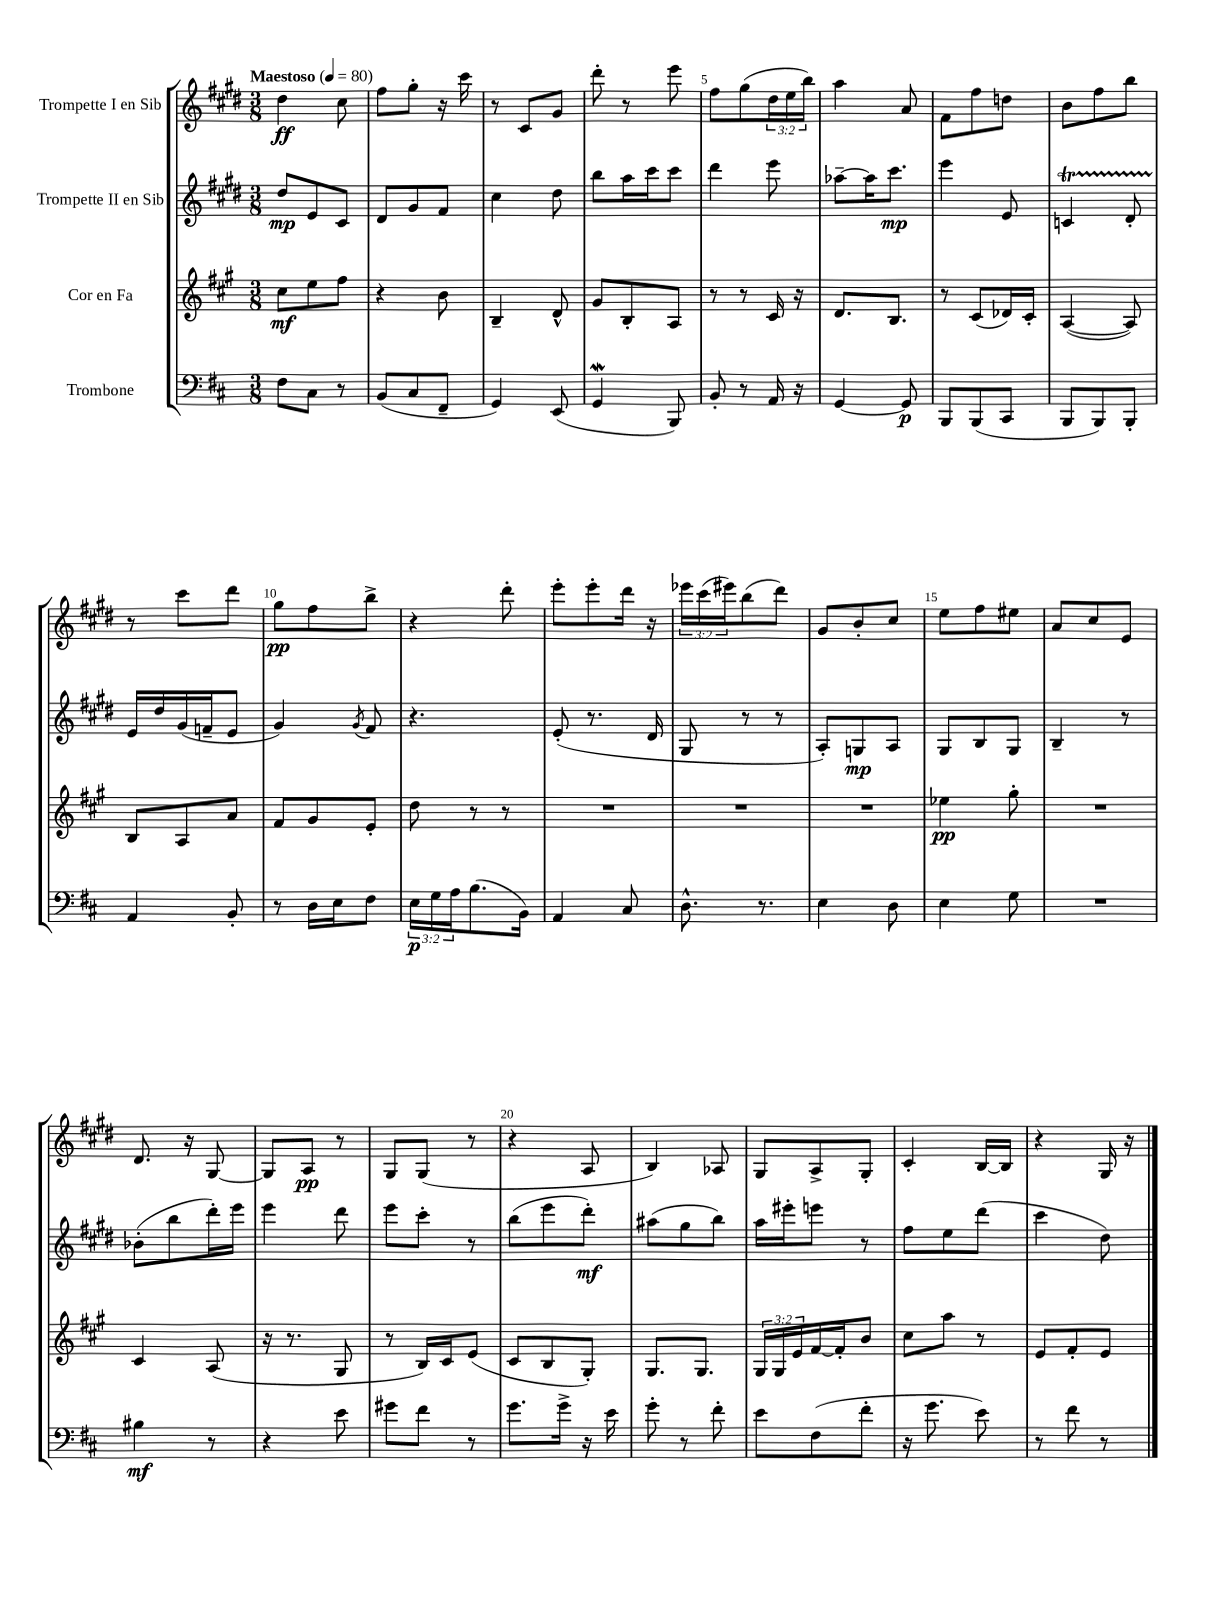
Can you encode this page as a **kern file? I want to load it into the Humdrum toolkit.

**kern	**dynam	**kern	**dynam	**kern	**dynam	**kern	**dynam
*part4	*part4	*part3	*part3	*part2	*part2	*part1	*part1
*staff4	*staff4	*staff3	*staff3	*staff2	*staff2	*staff1	*staff1
*I"Trombone	*	*I"Cor en Fa	*	*I"Trompette II en Sib	*	*I"Trompette I en Sib	*
*clefF4	*	*clefG2	*	*clefG2	*	*clefG2	*
*k[f#c#]	*	*k[f#c#g#]	*	*k[f#c#g#d#]	*	*k[f#c#g#d#]	*
*M3/8	*	*M3/8	*	*M3/8	*	*M3/8	*
*MM80	*	*MM80	*	*MM80	*	*MM80	*
=1	=1	=1	=1	=1	=1	=1	=1
!	!	!	!	!	!	!LO:TX:a:B:t=Maestoso	!
8F#\L	.	8cc#\L	mf	8dd#/L	mp	4dd#\	ff
8C#\J	.	8ee\	.	8e/	.	.	.
8r	.	8ff#\J	.	8c#/J	.	8cc#\	.
=2	=2	=2	=2	=2	=2	=2	=2
(8BB/L	.	4r	.	8d#/L	.	8ff#\L	.
8C#/	.	.	.	8g#/	.	8gg#'\J	.
8FF#~/J	.	8b\	.	8f#/J	.	16r	.
.	.	.	.	.	.	16ccc#\	.
=3	=3	=3	=3	=3	=3	=3	=3
4GG/)	.	4B~/	.	4cc#\	.	8r	.
.	.	.	.	.	.	8c#/L	.
(8EE/	.	8d^^/	.	8dd#\	.	8g#/J	.
=4	=4	=4	=4	=4	=4	=4	=4
4GGw/	.	8g#/L	.	8bb\L	.	8ddd#'\	.
.	.	8B'/	.	16aa\L	.	8r	.
.	.	.	.	16ccc#\J	.	.	.
8BBB/)	.	8A/J	.	8ccc#\J	.	8eee\	.
=5	=5	=5	=5	=5	=5	=5	=5
8BB'/	.	8r	.	4ddd#\	.	8ff#\L	.
8r	.	8r	.	.	.	(8gg#\	.
16AA/	.	16c#/	.	8eee\	.	24dd#\L	.
.	.	.	.	.	.	24ee\	.
16r	.	16r	.	.	.	.	.
.	.	.	.	.	.	24bb\JJ)	.
=6	=6	=6	=6	=6	=6	=6	=6
[4GG/	.	8.d/L	.	[8aa-X~\L	.	4aa\	.
.	.	.	.	16aa-\K]	.	.	.
.	.	8.B/J	.	8.ccc#\J	mp	.	.
8GG/]	p	.	.	.	.	8a/	.
=7	=7	=7	=7	=7	=7	=7	=7
8BBB/L	.	8r	.	4eee\	.	8f#\L	.
(8BBB/	.	(8c#/L	.	.	.	8ff#\	.
8CC#/J	.	16d-X/L)	.	8e/	.	8ddn\J	.
.	.	16c#'/JJ	.	.	.	.	.
=8	=8	=8	=8	=8	=8	=8	=8
8BBB/L	.	([4A/	.	4cnT/	.	8b\L	.
8BBB/)	.	.	.	.	.	8ff#\	.
8BBB'/J	.	8A/])	.	8d#TTT'/	.	8bb\J	.
!!LO:LB:g=z
=9	=9	=9	=9	=9	=9	=9	=9
4AA/	.	8B/L	.	16e/LL	.	8r	.
.	.	.	.	16dd#/	.	.	.
.	.	8A/	.	(16g#/	.	8ccc#\L	.
.	.	.	.	16fn~/J	.	.	.
8BB'/	.	8a/J	.	8e/J	.	8ddd#\J	.
=10	=10	=10	=10	=10	=10	=10	=10
8r	.	8f#/L	.	4g#/)	.	8gg#\L	pp
16D\LL	.	8g#/	.	.	.	8ff#\	.
16E\J	.	.	.	.	.	.	.
.	.	.	.	8qg#/	.	.	.
8F#\J	.	8e'/J	.	8f#/	.	8bb^\J	.
=11	=11	=11	=11	=11	=11	=11	=11
24E\LL	p	8dd\	.	4.r	.	4r	.
24G\	.	.	.	.	.	.	.
24A\J	.	.	.	.	.	.	.
(8.B\	.	8r	.	.	.	.	.
.	.	8r	.	.	.	8ddd#'\	.
16BB\Jk)	.	.	.	.	.	.	.
=12	=12	=12	=12	=12	=12	=12	=12
4AA/	.	4.r	.	(8e'/	.	8eee'\L	.
.	.	.	.	8.r	.	8eee'\	.
8C#/	.	.	.	.	.	16ddd#\Jk	.
.	.	.	.	16d#/	.	16r	.
=13	=13	=13	=13	=13	=13	=13	=13
8.D^^\	.	4.r	.	8G#/	.	24eee-X\LL	.
.	.	.	.	.	.	(24ccc#\	.
.	.	.	.	.	.	24eee#X\J)	.
.	.	.	.	8r	.	(8bb\	.
8.r	.	.	.	.	.	.	.
.	.	.	.	8r	.	8ddd#\J)	.
=14	=14	=14	=14	=14	=14	=14	=14
4E\	.	4.r	.	8A'/L)	.	8g#/L	.
.	.	.	.	8Gn/	mp	8b'/	.
8D\	.	.	.	8A/J	.	8cc#/J	.
=15	=15	=15	=15	=15	=15	=15	=15
4E\	.	4ee-X\	pp	8G#/L	.	8ee\L	.
.	.	.	.	8B/	.	8ff#\	.
8G\	.	8gg#'\	.	8G#/J	.	8ee#X\J	.
=16	=16	=16	=16	=16	=16	=16	=16
4.r	.	4.r	.	4B~/	.	8a/L	.
.	.	.	.	.	.	8cc#/	.
.	.	.	.	8r	.	8e/J	.
!!LO:LB:g=z
=17	=17	=17	=17	=17	=17	=17	=17
4B#X\	mf	4c#/	.	(8b-X'\L	.	8.d#/	.
.	.	.	.	8bb\	.	.	.
.	.	.	.	.	.	16r	.
8r	.	(8A/	.	16ddd#'\L)	.	[8G#/	.
.	.	.	.	16eee\JJ	.	.	.
=18	=18	=18	=18	=18	=18	=18	=18
4r	.	16r	.	4eee\	.	8G#/L]	.
.	.	8.r	.	.	.	.	.
.	.	.	.	.	.	8A/J	pp
8e\	.	8G#/	.	8ddd#\	.	8r	.
=19	=19	=19	=19	=19	=19	=19	=19
8g#X\L	.	8r	.	8eee\L	.	8G#/L	.
8f#\J	.	16B/LL)	.	8ccc#'\J	.	(8G#/J	.
.	.	16c#/J	.	.	.	.	.
8r	.	(8e/J	.	8r	.	8r	.
=20	=20	=20	=20	=20	=20	=20	=20
8.g\L	.	8c#/L	.	(8bb\L	.	4r	.
.	.	8B/	.	8eee\	.	.	.
16g^\Jk	.	.	.	.	.	.	.
16r	.	8G#'/J)	.	8ddd#'\J)	mf	8A/	.
16e\	.	.	.	.	.	.	.
=21	=21	=21	=21	=21	=21	=21	=21
8g'\	.	8.G#/L	.	(8aa#X\L	.	4B/)	.
8r	.	.	.	8gg#\	.	.	.
.	.	8.G#/J	.	.	.	.	.
8f#'\	.	.	.	8bb\J)	.	8A-X/	.
=22	=22	=22	=22	=22	=22	=22	=22
8e\L	.	24G#/LL	.	16aa\LL	.	8G#/L	.
.	.	24G#/	.	.	.	.	.
.	.	.	.	16eee#X'\J	.	.	.
.	.	24e/	.	.	.	.	.
(8F#\	.	[16f#/	.	8eeen\J	.	8A^/	.
.	.	16f#'/J]	.	.	.	.	.
8f#'\J	.	8b/J	.	8r	.	8G#'/J	.
=23	=23	=23	=23	=23	=23	=23	=23
16r	.	8cc#\L	.	8ff#\L	.	4c#'/	.
8.g\	.	.	.	.	.	.	.
.	.	8aa\J	.	8ee\	.	.	.
8e\)	.	8r	.	(8ddd#\J	.	[16B/LL	.
.	.	.	.	.	.	16B/JJ]	.
=24	=24	=24	=24	=24	=24	=24	=24
8r	.	8e/L	.	4ccc#\	.	4r	.
8f#\	.	8f#'/	.	.	.	.	.
8r	.	8e/J	.	8dd#\)	.	16G#/	.
.	.	.	.	.	.	16r	.
==	==	==	==	==	==	==	==
*-	*-	*-	*-	*-	*-	*-	*-
